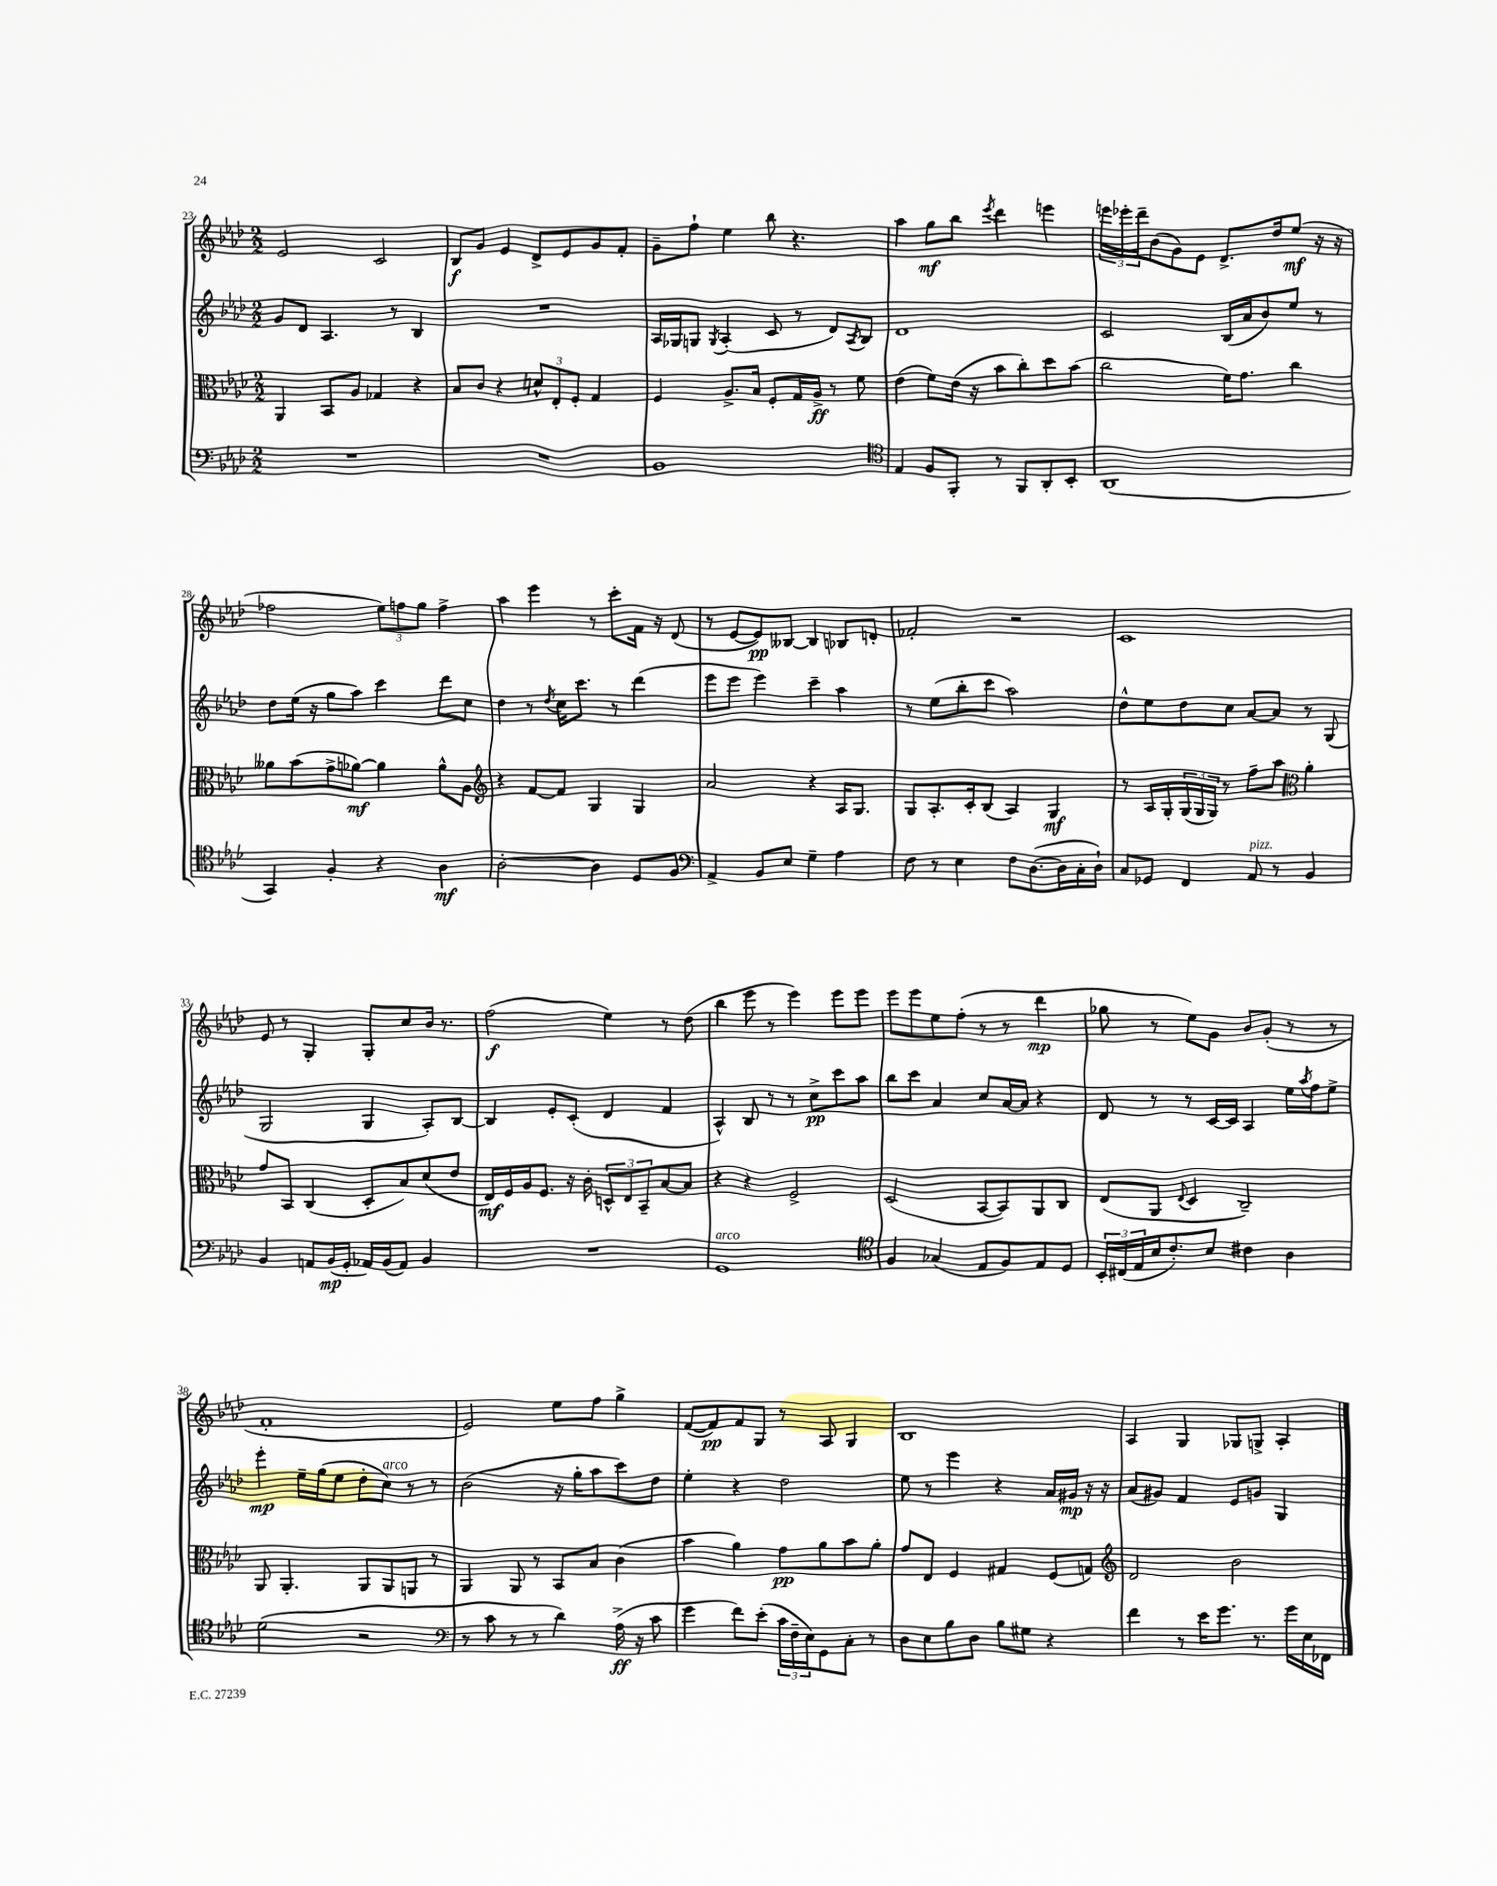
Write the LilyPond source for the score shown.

<<
\new StaffGroup <<
\new Staff = "s0" {
    \clef treble \key aes \major \numericTimeSignature \time 2/2
    ees'2 c'2 |
    bes8\f g'8 ees'4 des'8-> ees'8 g'8 f'8-. |
    g'8-- f''8-! ees''4 bes''8 r4. |
    aes''4 g''8\mf bes''8 \acciaccatura { ees'''8 } des'''4 e'''4 |
    \tuplet 3/2 { e'''16 ees'''16-. des'''16-- } bes'8( g'8) ees'8 des'8.-> des''16 ees''8\mf( r16 r16 |
    fes''2 \tuplet 3/2 { ees''8) f''8 g''8 } f''4-> |
    aes''4 ees'''4 r8 c'''8-. f'16 r16 des'8( |
    r8 ees'8~ ees'8\pp) beses8~ beses4 bes8 d'8-. |
    fes'2-. r2 |
    c'1 |
    ees'8 r8 g4-. g8-. c''8 bes'16 r8. |
    f''2\f( ees''4) r8 des''8( |
    bes''4 ees'''8 r8 ees'''4) ees'''8 ees'''8 |
    ees'''8 ees'''8 ees''8 f''8-.( r8 r8 des'''4\mp |
    ges''8 r8 ees''8) g'8 bes'8 g'8-.( r8 r8 |
    f'1-. |
    ees'2) ees''8 f''8 g''4-> |
    f'8~( f'8\pp) f'8 g8 r8 aes8 g4 |
    bes1 |
    aes4 g4 ges8 g8-> aes4-. \bar "|." |
}
\new Staff = "s1" {
    \clef treble \key aes \major \numericTimeSignature \time 2/2
    g'8 des'8 aes4. r8 bes4 |
    R1 |
    aes16 ges16 g8 \acciaccatura { g8 } aes4-.( c'8 r8 des'8) \acciaccatura { aes8 } bes8 |
    des'1 |
    c'2 bes16( aes'16 bes'8) ees''8 r8 |
    des''8 ees''16( r16 g''8 aes''8) c'''4 des'''8 c''8 |
    des''4 r8 \acciaccatura { des''8 } c''16 c'''8. r8 des'''4( |
    ees'''8 ees'''8 ees'''4) c'''4-- aes''4 |
    r8 ees''8( bes''8-. c'''8 aes''2) |
    des''8-^ ees''8 des''8 c''8 aes'8~ aes'8 r8 g8( |
    g2 g4 aes8-.) bes8~ |
    bes4 ees'8-. c'8-.( des'4 f'4 |
    aes4-^) bes8 r8 r8 c''8->\pp c'''8 aes''8 |
    bes''8 c'''8 aes'4 c''8 aes'16~ aes'16 r4 |
    des'8 r8 r8 c'16~ c'16 aes4 ees''16 \acciaccatura { aes''8 } f''16 ees''8-> |
    ees'''4-.\mp ees''16-- g''16( ees''8 des''8-. c''8^\markup { \italic "arco" }) r8 r8 |
    bes'2( r16 g''16-. aes''8 c'''8) des''8 |
    ees''4-. r4 des''2 |
    ees''8 r8 ees'''4 r4 aes'16 gis'16\mp r16 r16 |
    aes'8( gis'8) f'4 ees'8 g'8 g4 \bar "|." |
}
\new Staff = "s2" {
    \clef alto \key aes \major \numericTimeSignature \time 2/2
    aes,4 bes,8 aes8 ges4 r4 |
    bes8 c'8 r4 \tuplet 3/2 { d'8-^ ees8-. f8-. } g4 |
    f4 aes8.-> bes16 f8-. g16 aes16->\ff r8 f'8 |
    ees'4( f'8) ees'16( r16 bes'8 c''8-.) des''8 bes'8( |
    c''2 f'16) g'8. c''4 |
    aeses'8 bes'8( g'8-> aes'8~\mf) aes'4 aes'8-^ aes8 |
    \clef treble r4 f'8~ f'8 g4 g4 |
    aes'2 r4 aes16 g8. |
    g8 aes8.-. c'16-. bes8( aes4) g4\mf |
    r8 aes16 g16-. \tuplet 3/2 { g16( g16 g16) } r8 f''8-- aes''8 \clef alto aes'4-. |
    g'8 bes,8 c4( des8-. bes8) des'8( ees'8 |
    ees16\mf) f16 aes16 f8. r16 c'16-. \tuplet 3/2 { d8-^ ees8 bes,8-- } bes8~ bes8 |
    r4 r4 f2-> |
    des2( bes,8~ bes,8) aes,8 c8 |
    ees8( aes,8 \appoggiatura { ees8 } des4 c2--) |
    aes,8 aes,4.-. aes,8 aes,8 a,8 r8 |
    aes,4 aes,8 r8 bes,8 bes8 c'4( |
    bes'4 aes'4) g'8\pp aes'8 bes'8 aes'8-. |
    g'8 ees8 f4 gis4 f8( g8) |
    \clef treble des'2 bes'2 \bar "|." |
}
\new Staff = "s3" {
    \clef bass \key aes \major \numericTimeSignature \time 2/2
    R1 |
    R1 |
    bes,1 |
    \clef tenor ees4 f8 f,8-. r8 f,8 aes,8-. bes,8-. |
    aes,1( |
    g,4) f4-. r4 aes4\mf |
    aes2~-. aes4 des8 f8 |
    \clef bass aes,4-> bes,8 ees8 g4-- aes4 |
    f8 r8 ees4 f8 des8.~( des16 c16-. des16-!) |
    c8 ges,8 f,4 aes,8^\markup { \italic "pizz." } r8 bes,4 |
    bes,4 a,8 bes,16\mp( g,16-. aes,16) bes,16( aes,8) bes,4 |
    R1 |
    g,1^\markup { \italic "arco" } |
    \clef tenor f4 ges4( ees8 f8) ees8 des8 |
    \tuplet 3/2 { bes,16-. cis16( ees16 } bes16 c'8.-.) bes8 cis'4 aes4 |
    des'2( r2 |
    \clef bass r8 c'8 r8 r8 des'4) aes16->\ff( r16 c'8 |
    g'4 f'8) ees'8-.( \tuplet 3/2 { c'16 f16-- ees16) } g,8 c8-. r8 |
    des8 ees8 bes8 des8 bes8 gis8 r4 |
    f'4 r8 ees'16 g'8. r8. g'16 ees16 fes,16 \bar "|." |
}
>>
>>
\layout { \context { \Score currentBarNumber = #23 } }
